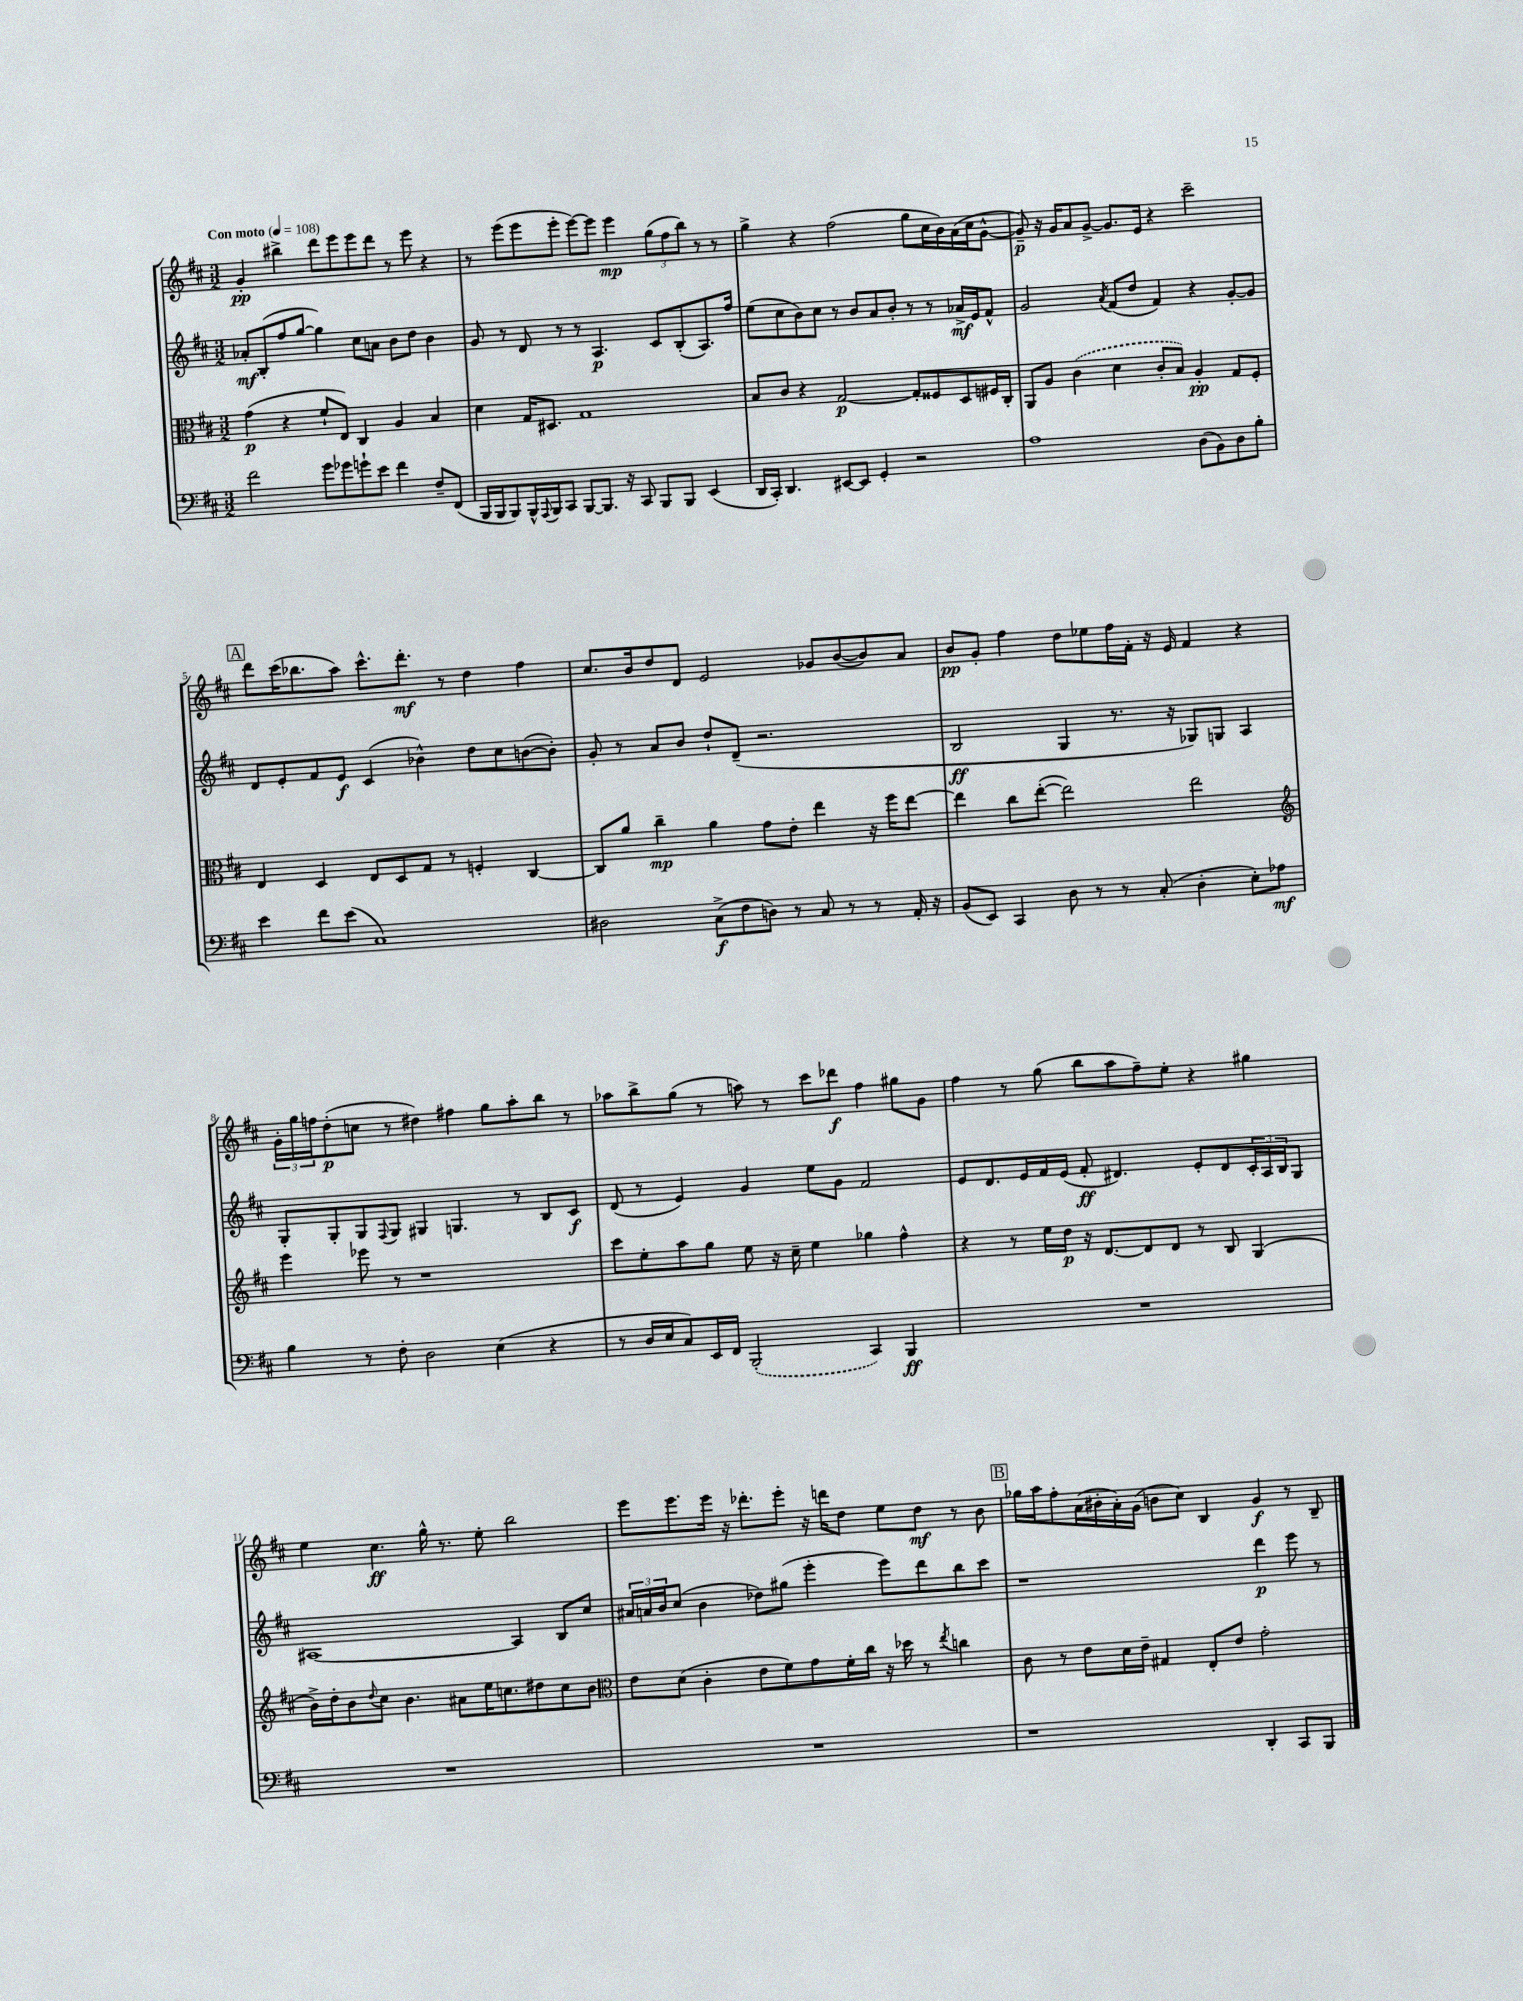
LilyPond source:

<<
\new StaffGroup <<
\new Staff = "s0" {
    \clef treble \key d \major \numericTimeSignature \time 3/2 \tempo "Con moto" 4 = 108
    g'4-.\pp bis''4-> d'''8 e'''8 e'''8 d'''8 r8 e'''8 r4 |
    r8 e'''8( e'''8 e'''8-. e'''8~) e'''8 e'''4\mp \tuplet 3/2 { g''8( fis''8 b''8) } r8 r8 |
    g''4-> r4 fis''2( g''8 cis''16 b'16) a'16( cis''16 g'8~-^ |
    g'8--\p) r16 g'16 a'8 g'8~-> g'8. e'16 r4 cis'''2-- |
    \mark \markup { \box "A" } d'''8 cis'''16( bes''8. a''8) cis'''8.-^ d'''8.-.\mf r8 d''4 fis''4 |
    cis''8. b'16 d''8 d'8 e'2 ges'8 b'8~( b'8) a'8 |
    b'8\pp g'8-. fis''4 d''8 ees''8 fis''16 fis'16-. r16 e'16 fis'4 r4 |
    \tuplet 3/2 { g'16-. g''16 f''16 } d''8-.\p( c''8 r8 dis''4) fis''4 g''8 a''8-. b''8 r8 |
    aes''8 b''8-> g''8( r8 a''8) r8 cis'''8 des'''8\f fis''4 gis''8 g'8 |
    fis''4 r8 g''8( b''8 a''8 fis''8--) e''8-. r4 gis''4 |
    e''4 cis''4.\ff g''16-^ r8. e''8-. b''2 |
    e'''8 e'''8. e'''16 r16 des'''8.-. e'''8-. r16 d'''16 d''8 e''8 d''8\mf r8 b'8 |
    \mark \markup { \box "B" } ges''16 a''16 fis''8-. a'16( bis'16-. a'16-.) g'16( b'8 cis''8) b4 g'4\f r8 b8-- \bar "|." |
}
\new Staff = "s1" {
    \clef treble \key d \major \numericTimeSignature \time 3/2
    aes'8-.\mf b8-.( fis''8 g''8~ g''4) cis''8 a'8 b'8 d''8 b'4 |
    g'8 r8 d'8 r8 r8 a4.\p cis'8 b8-.( a8.) fis''16 |
    e''8( cis''8 b'8) cis''8 r8 b'8 a'8 b'8-. r8 r8 aes'16->\mf e'16 fis'8-^ |
    g'2 \acciaccatura { a'8 } fis'8( d''8 fis'4) r4 g'8~-. g'8 |
    \mark \markup { \box "A" } d'8 e'8-. fis'8 e'8\f cis'4( bes'4-^) d''8 cis''8 b'8~( b'8-.) |
    g'8-. r8 a'8 b'8 d''8-! d'8--( r2. |
    b2\ff g4 r8. r16 ges8) g8 a4 |
    g8-. g8-. g8 \appoggiatura { fis8 } g8 gis4 g4. r8 b8 cis'8\f |
    d'8( r8 e'4) g'4 e''8 g'8 fis'2 |
    e'8 d'8. e'16 fis'16 e'16( fis'8-.\ff dis'4.) e'8-. dis'8 \tuplet 3/2 { cis'16-. a16 b16 } g8 |
    ais1~ ais4 b8 cis''8 |
    \tuplet 3/2 { ais'16 a'16 b'16 } cis''8( b'4 des''8) gis''8( e'''4-. e'''8) d'''8 b''8 cis'''8 |
    \mark \markup { \box "B" } r1 d'''4\p e'''8 r8 \bar "|." |
}
\new Staff = "s2" {
    \clef alto \key d \major \numericTimeSignature \time 3/2
    g'4\p( r4 fis'8-! e8) cis4 a4 b4 |
    d'4 g16 dis8. g1 |
    b8 cis'8 r4 g2~\p g8-. fisis8 d8 fis16 cis16-. |
    a,8 a8 \once \slurDashed cis'4( d'4 cis'8-. b8) a4-.\pp g8 fis8-. |
    \mark \markup { \box "A" } e4 d4 e8 d8 g8 r8 f4-. cis4~ |
    cis8 a'8 cis''4--\mp a'4 g'8 e'8-. e''4 r16 fis''16 e''8~ |
    e''4 cis''8 e''8~-.( e''2) e''2 |
    \clef treble e'''4 ees'''8 r8 r1 |
    cis'''8 e''8-. a''8 g''8 e''8 r16 cis''16-- e''4 ges''4 fis''4-^ |
    r4 r8 e''16 d''16\p r16 d'8.~ d'8 d'8 r8 b8 g4( |
    b'16->) d''16-. b'8 \appoggiatura { d''8 } cis''8 b'4. ais'8 e''16 c''8. dis''8 c''8 b'8 |
    \clef alto e'8 d'8( cis'4-. e'8 fis'8) g'8 fis'16-. cis''16 r16 des''16 r8 \acciaccatura { e''8 } c''4 |
    \mark \markup { \box "B" } cis'8 r8 e'8 d'16 e'16-- gis4 e8-. e'8 g'2-. \bar "|." |
}
\new Staff = "s3" {
    \clef bass \key d \major \numericTimeSignature \time 3/2
    fis'2 g'8 ges'8 g'8-! e'8 fis'4 fis8-- fis,8( |
    b,,16 b,,16 b,,8) b,,16-^ \appoggiatura { a,,8 } b,,16 cis,8 b,,8~ b,,8. r16 cis,8 b,,8 b,,8 e,4( |
    d,16 cis,16-.) d,4. eis,8~ eis,8 g,4-. r2 |
    a1 d8( b,8) d8 b8-. |
    \mark \markup { \box "A" } e'4 fis'8 e'8( cis1) |
    dis2 cis8->\f( fis8 d8) r8 cis8 r8 r8 a,16-. r16 |
    b,8( e,8) cis,4 d8 r8 r8 cis8-.( d4-. e8-.) aes8\mf |
    b4 r8 fis8-. d2 e4( r4 |
    r8 d16 e16 cis8) e,16 fis,16 \once \slurDashed b,,2-.( cis,4) b,,4\ff |
    R1. |
    R1. |
    R1. |
    \mark \markup { \box "B" } r1 d,4-. cis,8 b,,8 \bar "|." |
}
>>
>>
